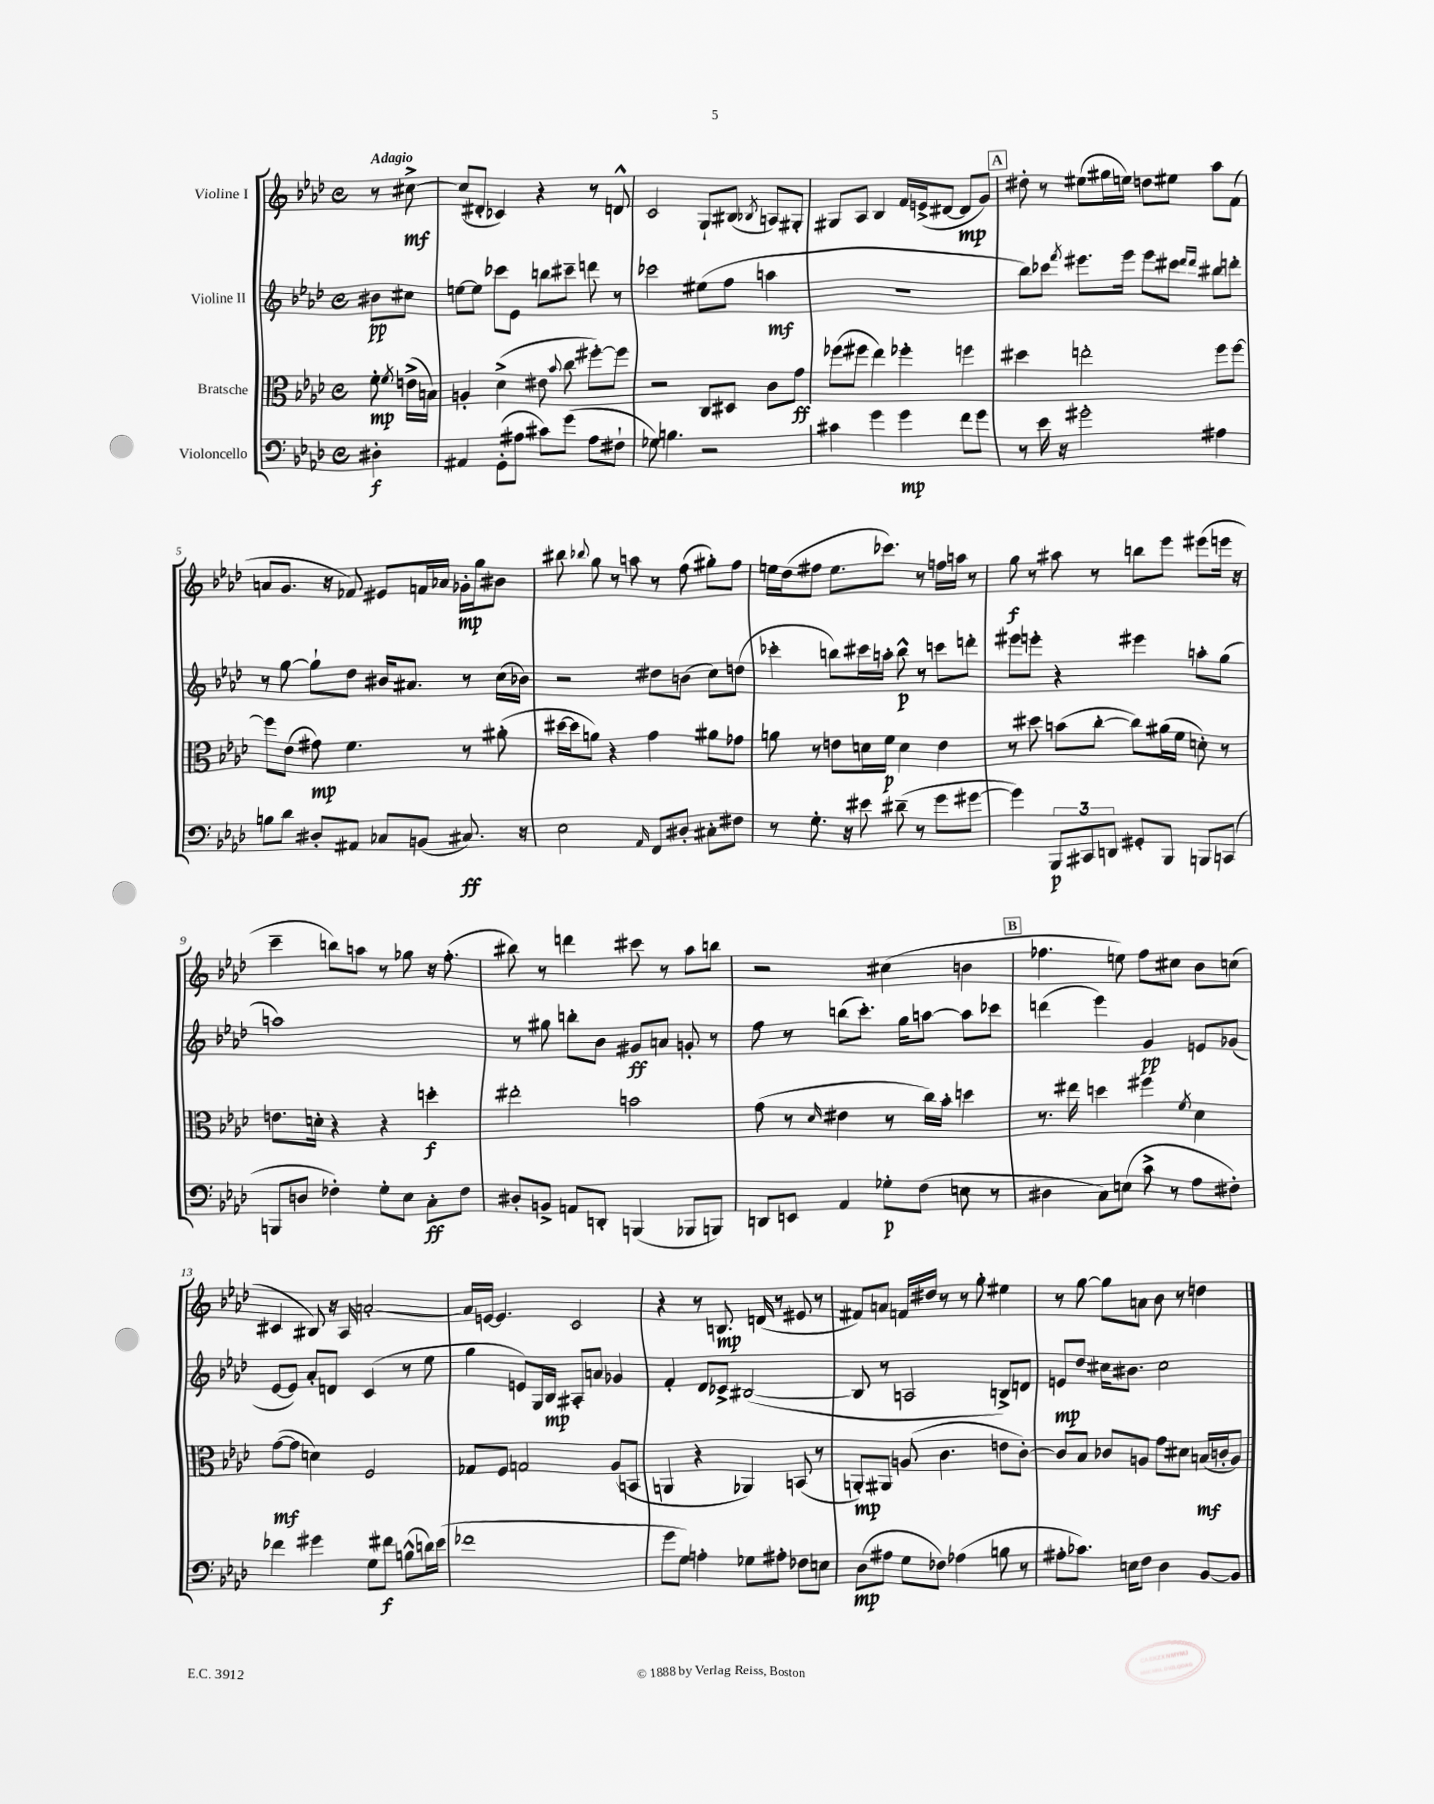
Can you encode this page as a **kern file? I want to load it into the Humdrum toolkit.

**kern	**kern	**kern	**kern
*staff4	*staff3	*staff2	*staff1
*clefF4	*clefC3	*clefG2	*clefG2
*k[b-e-a-d-]	*k[b-e-a-d-]	*k[b-e-a-d-]	*k[b-e-a-d-]
*M4/4	*M4/4	*M4/4	*M4/4
*met(c)	*met(c)	*met(c)	*met(c)
4D#'	8f'	8b#	8r
.	8qf	.	.
.	(16e^	8cc#	[8cc#^
.	16B)	.	.
=	=	=	=
4AA#	4A'	[8ee	(8cc#]
.	.	8ee]	8d#'
(8GG'	(4d-^	8ccc-	4c-)
8A#	.	8e-	.
8c#)	8e#	8bb	4r
.	8qqb-	.	.
(8g	8cc	8ccc#~	.
8A#	[8ff#')	8ddd	8r
8F#`	8ff#]	8r	8d^^
=	=	=	=
8G-)	2r	2ccc-	2c
4.B	.	.	.
2r	8C	(8ee#	8G`
.	8D#	8ff	(8B#
.	.	.	8qB-
.	8c	4aa	8A)
.	8g	.	8G#'
=	=	=	=
4c#	(8ff-	1r	8G#
.	8ff#	.	8A-
4g	4ee-)	.	4B-
4g	4ff-'	.	16f
.	.	.	(16e^
.	.	.	[8d#
8f	4ff	.	8d#]
8g	.	.	8g)
=	=	=	=
8r	4dd#	8bb-)	8dd#'
16e-	.	8ccc-	8r
16r	.	.	.
.	.	8qfff	.
2g#'	2ee'	8.eee#	(8ee#
.	.	.	16gg#
.	.	16eee#	16ee)
.	.	8eee#	8dd
.	.	8ccc#	8ee#
.	.	16qqddd-	.
.	.	16qqddd-	.
4A#	8ff	8bb#	8aa-
.	[8ff	8ddd'	(8f
=	=	=	=
8B	8ff]	8r	8a
8d-	(8e-	[8gg	8.g
8D#'	8g#)	8gg`]	.
.	.	.	16r
8AA#	4.f	8dd-	8f-)
8C-	.	16b#	8e#
.	.	8.a#	.
(8BB	.	.	16f
.	.	.	16a-
8.C#)	8r	8r	16g-'
.	.	.	16gg
.	(8a#'	(16cc	8b#
16r	.	16b-)	.
=	=	=	=
2E-	[16dd#	2r	8bb#
.	16dd#]	.	.
.	.	.	8qqbb-
.	8a)	.	8gg
.	4r	.	8r
.	.	.	8aa
16qqAA-	.	.	.
8FF	4g	8dd#	8r
8D#'	.	(8b	(8ff
8C#'	8a#	8cc)	8gg#')
8F#	8g-	(8dd	8ff
=	=	=	=
8r	8a	4ccc-'	16ee
.	.	.	(16dd-
8.G'	8r	.	8ff#
.	8e	8bb)	8.ee
16r	.	.	.
8e#	16d	16ccc#	.
.	16f	16aa'	8.ccc-)
(8d#~	4d	8bb^^	.
8r	.	8r	8r
8g	4e	8ccc	16ff
.	.	.	16aa
[8g#	.	8ddd'	8r
=	=	=	=
4g#])	8r	8eee#	8gg
.	8dd#	8eee'	8r
12BBB-	(8b	4r	8aa#
12CC#	.	.	.
.	[8cc'	.	8r
12DD	.	.	.
8GG#'	8cc])	4eee#	8bb
8BBB-	(16a#	.	8eee-
.	16f	.	.
8BBB	8d')	8aa'	(8eee#
(8CC	8r	(8gg	16eee
.	.	.	16r
=	=	=	=
8BBB	8.e	1aa)	4ccc~
8D	.	.	.
.	16d'	.	.
4F-')	4r	.	8bb)
.	.	.	8aa
8G'	4r	.	8r
8E-	.	.	8gg-
8C'	4dd'	.	16r
.	.	.	(8.ff'
8F-	.	.	.
=	=	=	=
8D#'	2ee#'	8r	8bb#)
8BB^	.	8gg#	8r
8AA	.	8bb'	4ddd
8DD'	.	8b-	.
(4BBB	2b	8g#	8ccc#
.	.	8a	8r
8BBB-	.	8g'	8aa-
8BBB)	.	8r	8bb
=	=	=	=
8DD	(8g	8ff	2r
8EE	8r	8r	.
.	16qqd-	.	.
4AA-	4e#	(8bb	.
.	.	8.ccc')	.
8G-'	8r	.	(4cc#
.	.	16gg	.
(8F	16cc)	[8aa	.
.	16b-'	.	.
8E	4dd	8aa]	4b
8r	.	8ccc-	.
=	=	=	=
4D#	8.r	(4ddd	4.ff-
.	16ee#	.	.
8C)	4dd	4eee-)	.
(8E	.	.	8ee)
8c^	4ff#	4g	8ff-
8r	.	.	8cc#
.	8qf	.	.
8A-	4d-	8e	8b-
8F#')	.	(8g-	(8cc
=	=	=	=
4f-	([8g	[8e-	4c#
.	8g]	8e-])	.
4g#	4d)	8a-'	8B#)
.	.	8d	16r
.	.	.	16A-
8G	2F	(4c	[2a'
8f#	.	.	.
(8B^^	.	8r	.
16d)	.	8ee-	.
(16e-	.	.	.
=	=	=	=
1f-	8G-	4gg	16a]
.	.	.	[16e
.	8F	.	4.e]
.	2G	8e)	.
.	.	16G	.
.	.	16B-	.
.	.	8A#'	2c
.	.	8a	.
.	(8A-	4g-	.
.	8BB	.	.
=	=	=	=
8g	4AA	4f'	4r
8G)	.	.	.
4A'	4r	8d-	8r
.	.	8c-^	8.B
8G-	4AA-)	([2B#	.
.	.	.	(16d
8A#'	.	.	8r
8F-	(8BB	.	8e#
8E	8r	.	8r
=	=	=	=
(8D-	8AA')	8B#]	8f#)
8A#	8AA#	8r	8a
8G	(8A	2A	16f
.	.	.	16dd#
8F-)	4.c	.	8r
(4A-	.	.	8r
.	.	.	8gg'
8B	8e	8B^)	4ee#
8r	[8c')	8d	.
=	=	=	=
8A#'	8c]	8e	8r
8.c-)	8B-	8dd-	[8gg
.	8c-	16cc#	8gg]
16E	.	8.b#	.
8F	8A	.	8a
4D-	8g	2cc#	8b-
.	8d#	.	8r
[8BB-	(16B	.	4dd
.	16c'	.	.
8BB-]	8A)	.	.
==	==	==	==
*-	*-	*-	*-
